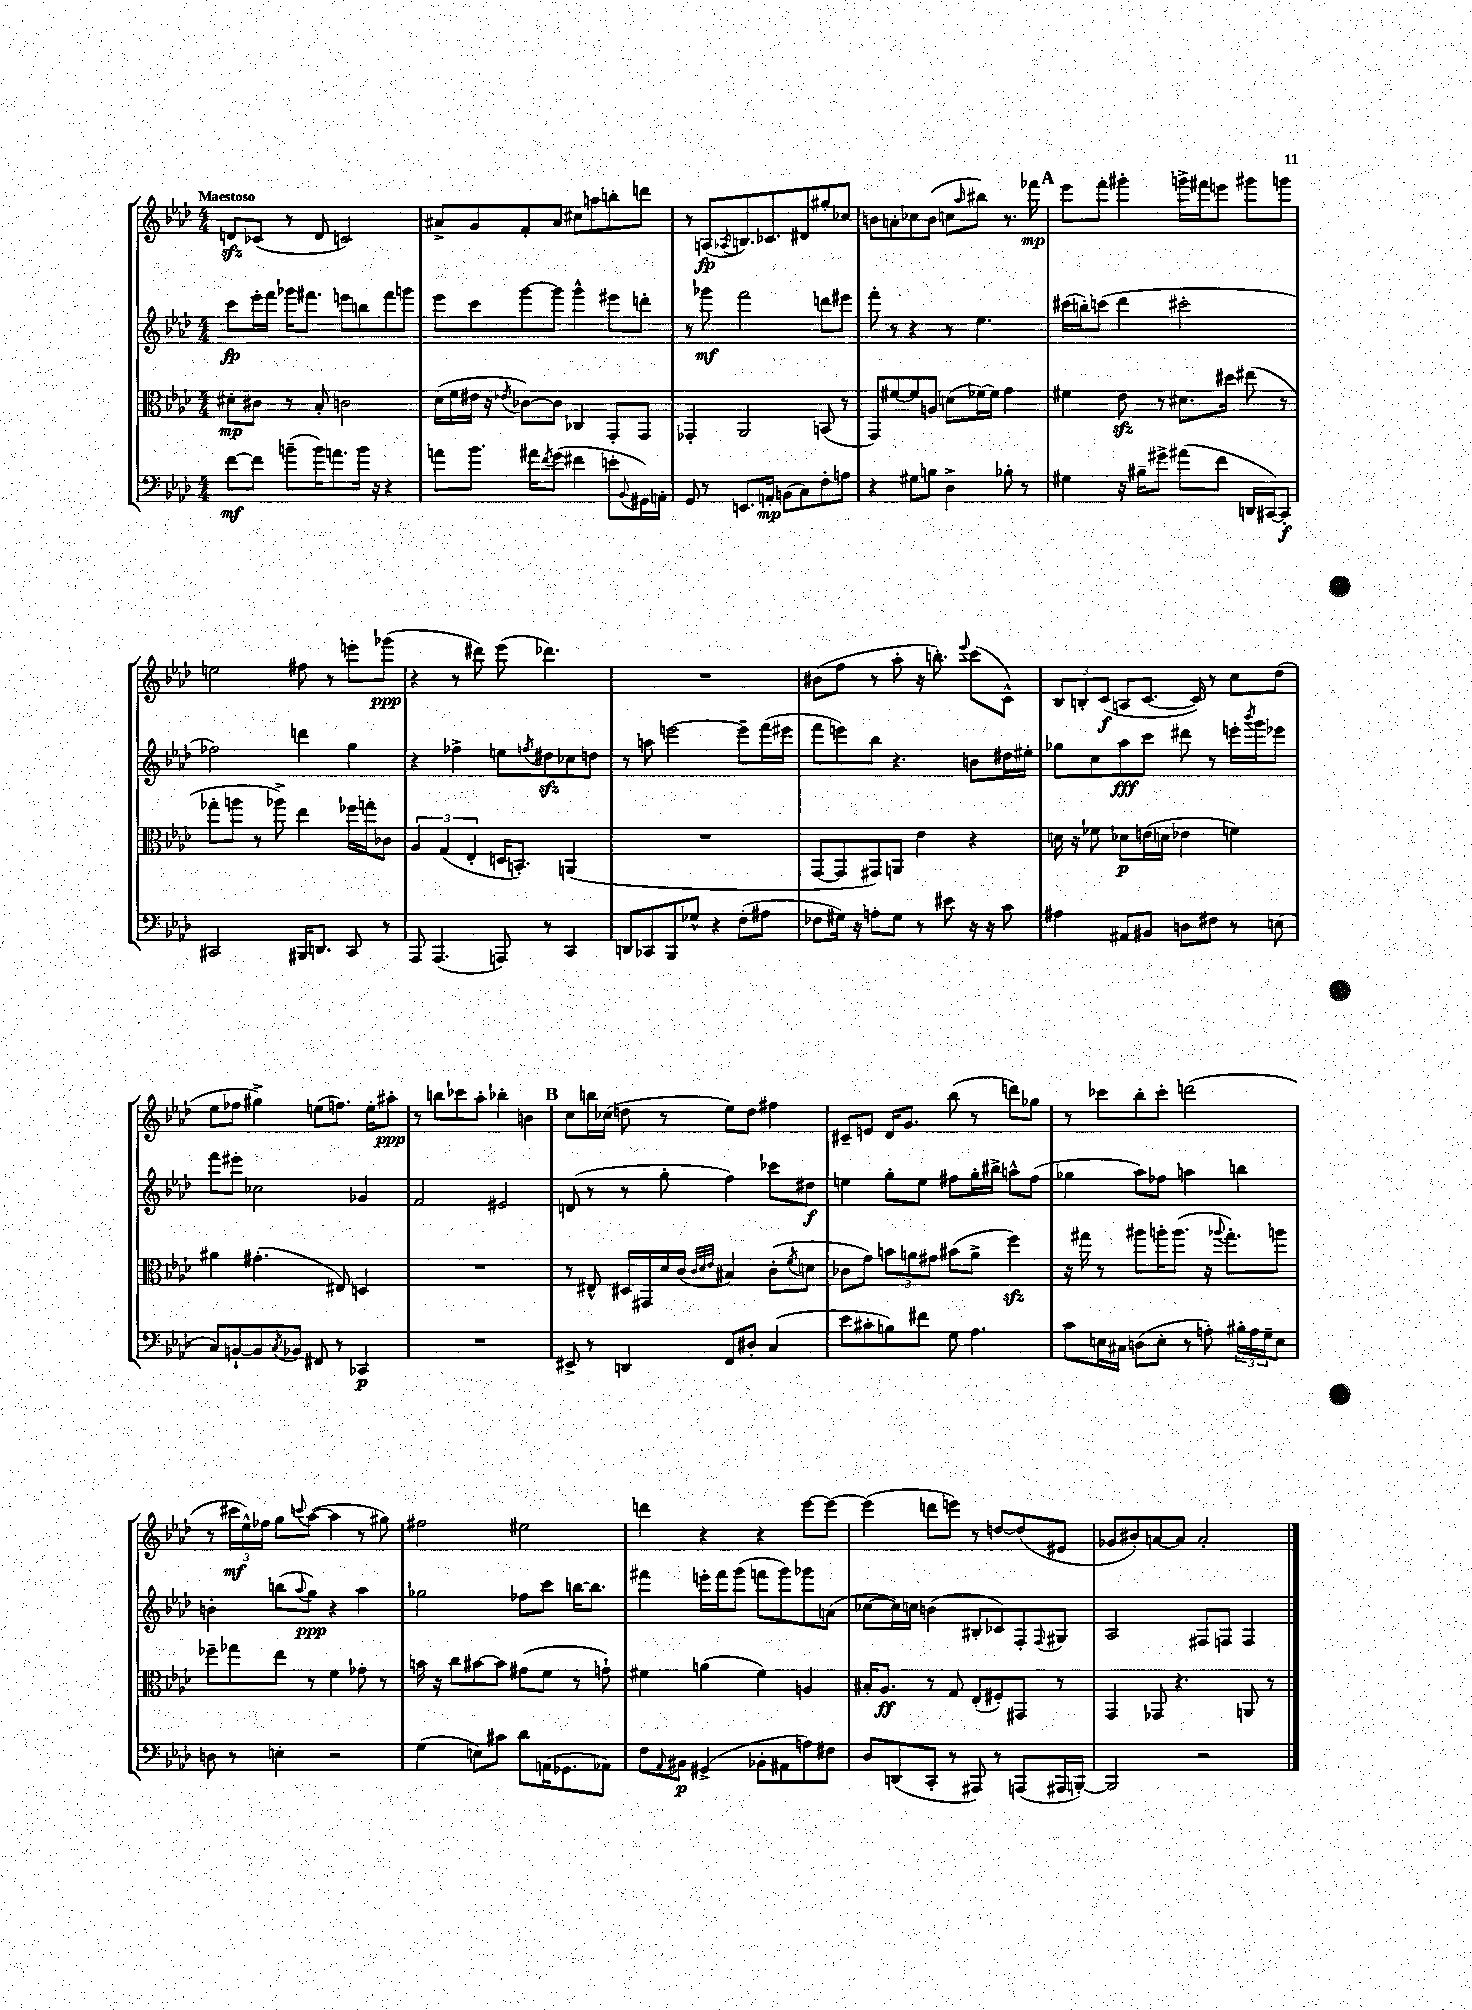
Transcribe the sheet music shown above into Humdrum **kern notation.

**kern	**dynam	**kern	**dynam	**kern	**dynam	**kern	**dynam
*part4	*part4	*part3	*part3	*part2	*part2	*part1	*part1
*staff4	*staff4	*staff3	*staff3	*staff2	*staff2	*staff1	*staff1
*clefF4	*	*clefC3	*	*clefG2	*	*clefG2	*
*k[b-e-a-d-]	*	*k[b-e-a-d-]	*	*k[b-e-a-d-]	*	*k[b-e-a-d-]	*
*M4/4	*	*M4/4	*	*M4/4	*	*M4/4	*
=1	=1	=1	=1	=1	=1	=1	=1
!	!	!	!	!	!	!LO:TX:a:B:t=Maestoso	!
[8f\L	mf	8d#X'\L	mp	8ccc\L	fp	8dnzz/L	.
8f\J]	.	8c#X\J	.	16eee-'\L	.	(8c-X/J	.
.	.	.	.	16fff\JJ	.	.	.
(8bn~\L	.	8r	.	16ggg-X\KL	.	8r	.
.	.	.	.	8.fff#X\J	.	.	.
16b\K)	.	8B-'/	.	.	.	8d/	.
8.an\	.	.	.	.	.	.	.
.	.	2cn\	.	8eeen\L	.	2cn/)	.
16b\Jk	.	.	.	8bbn\	.	.	.
16r	.	.	.	.	.	.	.
4r	.	.	.	8fff#\	.	.	.
.	.	.	.	8gggn\J	.	.	.
=2	=2	=2	=2	=2	=2	=2	=2
8an\L	.	(16d-\LL	.	8eee-\L	.	8a#X^/L	.
.	.	16f\	.	.	.	.	.
8.b-\J	.	16e#X\JJ	.	8ccc\	.	8g/	.
.	.	16r	.	.	.	.	.
.	.	8qe-X/	.	.	.	.	.
.	.	[8c-X\L)	.	[8ggg\	.	8f'/	.
16a#X\KL	.	.	.	.	.	.	.
8qf/	.	.	.	.	.	.	.
(8g\J	.	8c-\J]	.	8ggg\J]	.	8a#/J	.
4f#X\	.	4C-X/	.	4ggg^^\	.	8cc#X\L	.
.	.	.	.	.	.	8aan\	.
8en'\L	.	8GG'/L	.	8eee#X\L	.	8bbn'\	.
8qqBB-/	.	.	.	.	.	.	.
16GG#X\L)	.	8GG/J	.	8dddn'\J	.	8dddn\J	.
16AAn'\JJ	.	.	.	.	.	.	.
=3	=3	=3	=3	=3	=3	=3	=3
8GG/	.	4GG-X'/	.	8r	.	8r	.
8r	.	.	.	8ggg-X\	mf	(8An/L	fp
.	.	.	.	.	.	8qA-X/	.
8.EEn/L	.	2AA-/	.	2fff\	.	8.Bn/)	.
16AAn'/Jk	mp	.	.	.	.	8.c-X/	.
(8BBn\L	.	.	.	.	.	.	.
8C\)	.	.	.	.	.	8d#X/	.
8F'\	.	(8BBn/	.	8dddn\L	.	8gg#X'/	.
8An\J	.	8r	.	8eee#X\J	.	8cc-X/J	.
=4	=4	=4	=4	=4	=4	=4	=4
4r	.	8GG/L)	.	8fff'\	.	8bn\L	.
.	.	[8f#X/	.	8r	.	8an'\	.
8G#X\L	.	8f#/]	.	4r	.	8cc-X\	.
8Bn\J	.	8An/J	.	.	.	(8b\J	.
4D-^\	.	(8dn\L	.	8r	.	8ccn\L	.
.	.	.	.	.	.	16qqaa-/	.
.	.	[16f-X\L)	.	4.ee-\	.	8bb#X\J)	.
.	.	16f-\JJ]	.	.	.	.	.
8B-X'\	.	4g\	.	.	.	8.r	.
8r	.	.	.	.	.	.	.
.	.	.	.	.	.	16fff-X\	mp
!!LO:REH:place=s1:t=A
=5	=5	=5	=5	=5	=5	=5	=5
4G#X\	.	4f#X\	.	(16ccc#X\LL	.	8eee-\L	.
.	.	.	.	16bbn'\J)	.	.	.
.	.	.	.	(8cccn\J	.	8fff'\J	.
16r	.	8e-zz\	.	4ddd-\	.	4ggg#X'\	.
16B#X~\KL	.	.	.	.	.	.	.
8g#X^\J	.	8r	.	.	.	.	.
(8a#X\L	.	8.d#X\L	.	2ccc#X'\	.	16gggn^\LL	.
.	.	.	.	.	.	16fff#X\J	.
8f\J	.	.	.	.	.	8eeen\J	.
.	.	16dd#X\Jk	.	.	.	.	.
16DDn/LL	.	(8ee#X\	.	.	.	8ggg#X\L	.
[16CC#X/J)	.	.	.	.	.	.	.
8CC#'/J]	f	8r	.	.	.	8gggn\J	.
!!LO:LB:g=z
=6	=6	=6	=6	=6	=6	=6	=6
2CC#X/	.	8gg-X'\L	.	2ff-X\)	.	2een\	.
.	.	8aan\J	.	.	.	.	.
.	.	8r	.	.	.	.	.
.	.	8aa-X^\)	.	.	.	.	.
16BBB#X/KL	.	4ee-\	.	4dddn\	.	8ff#X\	.
8.DDn/J	.	.	.	.	.	.	.
.	.	.	.	.	.	8r	.
8CC#/	.	16ff-X\LL	.	4gg\	.	8eeen'\L	.
.	.	16ggn'\J	.	.	.	.	.
8r	.	8c-X\J	.	.	.	(8ggg-X\J	ppp
=7	=7	=7	=7	=7	=7	=7	=7
8AAA-/	.	6A-/	.	4r	.	4r	.
(4.AAA-/	.	.	.	.	.	.	.
.	.	(6G/	.	.	.	.	.
.	.	.	.	4ff-X^\	.	8r	.
.	.	6E-'/	.	.	.	.	.
.	.	.	.	.	.	8ddd#X\)	.
8AAAn/)	.	16Dn/KL	.	8een\L	.	(8eee-\	.
.	.	8.BBn'/J)	.	.	.	.	.
.	.	.	.	8qffn/	.	.	.
8r	.	.	.	8dd#Xzz\	.	4.ddd-X\)	.
4CC/	.	(4AAn/	.	8cc-X\	.	.	.
.	.	.	.	8ddn\J	.	.	.
=8	=8	=8	=8	=8	=8	=8	=8
8DDn/L	.	1r	.	8r	.	1r	.
8CC-X/	.	.	.	8aan\	.	.	.
8BBB-/	.	.	.	[2eeen\	.	.	.
8G-X^^/J	.	.	.	.	.	.	.
4r	.	.	.	.	.	.	.
(8F'\L	.	.	.	8eee~\L]	.	.	.
8A#X\J	.	.	.	(16fff\L	.	.	.
.	.	.	.	16eee#X\JJ	.	.	.
=9	=9	=9	=9	=9	=9	=9	=9
8F-X\L	.	[8GG/L	.	8fff\L	.	(8b#X\L	.
16G#X\Jk)	.	8GG/]	.	8eeen\)	.	8ff\J	.
16r	.	.	.	.	.	.	.
8An'\L	.	8GG#X/)	.	8bb-\J	.	8r	.
8G#\J	.	8AAn/J	.	4.r	.	8aa-'\	.
8r	.	4e-\	.	.	.	16r	.
.	.	.	.	.	.	8.bbn'\)	.
8e#X\	.	.	.	.	.	.	.
.	.	.	.	.	.	8qqeee-/	.
16r	.	4r	.	8bn\L	.	(8ccc\L	.
16r	.	.	.	.	.	.	.
8c\	.	.	.	16dd#X\L	.	8c^^\J)	.
.	.	.	.	16ee#X'\JJ	.	.	.
=10	=10	=10	=10	=10	=10	=10	=10
4A#X\	.	16dn\	.	8gg-X\L	.	12B-/L	.
.	.	16r	.	.	.	.	.
.	.	.	.	.	.	12Bn'/	.
.	.	8f-X\	.	8cc\	.	.	.
.	.	.	.	.	.	(12c/J	f
8AA#X/L	.	8d-X\L	p	8aa-\	fff	8An/L	.
8BB#X/J	.	(16en\L	.	8ccc\J	.	[8.c/J	.
.	.	16dn\JJ	.	.	.	.	.
8Dn\L	.	4e-X\	.	8ddd#X\	.	.	.
.	.	.	.	.	.	16c/])	.
8F#X\J	.	.	.	8r	.	8r	.
8r	.	4fn\)	.	16eeen'\LL	.	8cc\L	.
.	.	.	.	8qbbb-/	.	.	.
.	.	.	.	16ggg\J	.	.	.
(8En\	.	.	.	8eee-X\J	.	(8dd-\J	.
!!LO:LB:g=z
=11	=11	=11	=11	=11	=11	=11	=11
8C/L)	.	4a#X\	.	8fff\L	.	8ee-\L	.
[8BBn`/	.	.	.	8eee#X'\J	.	8ff-X\J	.
8BB/]	.	(4.g#X'\	.	2cc-X\	.	4gg#X^\)	.
8qC/	.	.	.	.	.	.	.
8BB-X/J	.	.	.	.	.	.	.
8FF#X/	.	.	.	.	.	(8een\L	.
8r	.	8E#X/)	.	.	.	8.ffn\J)	.
4CC-X/	p	4Dn/	.	4g-X/	.	.	.
.	.	.	.	.	.	16ee'\KL	.
.	.	.	.	.	.	8aa#X'\J	ppp
=12	=12	=12	=12	=12	=12	=12	=12
1r	.	1r	.	2f/	.	8r	.
.	.	.	.	.	.	8bbn\L	.
.	.	.	.	.	.	8ccc-X\	.
.	.	.	.	.	.	8aa-'\J	.
.	.	.	.	2e#X/	.	4bb-X'\	.
.	.	.	.	.	.	4bn\	.
!!LO:REH:place=s1:t=B
=13	=13	=13	=13	=13	=13	=13	=13
8EE#X^/	.	8r	.	(8dn/	.	8cc\L	.
8r	.	8E#X^^/	.	8r	.	16bbn\L	.
.	.	.	.	.	.	(16cc-X\JJ	.
4DDn/	.	16D#X/LL	.	8r	.	8ddn\	.
.	.	16GG#X/	.	.	.	.	.
.	.	16d-/	.	8gg'\	.	8r	.
.	.	(16c/JJ	.	.	.	.	.
.	.	32qqc/LLL	.	.	.	.	.
.	.	32qqd-/	.	.	.	.	.
.	.	32qqe-/JJJ	.	.	.	.	.
8FF/L	.	4B#X/)	.	4ff\)	.	8ee-\L)	.
8D#X'/J	.	.	.	.	.	8dd\J	.
(4C/	.	(8c'\L	.	8ccc-X\L	.	4ff#X\	.
.	.	8qf/	.	.	.	.	.
.	.	8dn\J	.	8dd#X\J	f	.	.
=14	=14	=14	=14	=14	=14	=14	=14
8e-\L	.	8c-X\L	.	4een\	.	8c#X~/L	.
8c#X'\	.	8g\J)	.	.	.	8en/J	.
8Bn\)	.	12bn\L	.	8gg'\L	.	16d-/KL	.
.	.	.	.	.	.	8.g/J	.
.	.	12an\	.	.	.	.	.
8f#X\J	.	.	.	8ee\J	.	.	.
.	.	12g#X\J	.	.	.	.	.
8G\	.	(8b#X\L	.	8ff#X\L	.	(8bb-\	.
4.A-\	.	8a^\J	.	16gg'\L	.	8r	.
.	.	.	.	16bb#X^\JJ	.	.	.
.	.	4ffzz\)	.	8aan^^\L	.	8dddn\L)	.
.	.	.	.	(8ff#\J	.	8gg-X\J	.
=15	=15	=15	=15	=15	=15	=15	=15
8c\L	.	16r	.	4gg-X\	.	8r	.
.	.	16gg#X\	.	.	.	.	.
16En\L	.	8r	.	.	.	8ccc-X\L	.
16C#X\JJ	.	.	.	.	.	.	.
(8Dn\L	.	8aa#X\L	.	8aa-\L)	.	8bb-'\	.
8E'\J	.	16aan'\K	.	8ff-X\J	.	8ccc-'\J	.
.	.	(8.aa\J	.	.	.	.	.
8r	.	.	.	4aan\	.	(2dddn\	.
8An'\)	.	16r	.	.	.	.	.
.	.	8qqaa-X/	.	.	.	.	.
.	.	8.gg#'\L)	.	.	.	.	.
24B#X'\LL	.	.	.	4bbn\	.	.	.
24A\	.	.	.	.	.	.	.
24G~\J	.	.	.	.	.	.	.
8E\J	.	8aan\J	.	.	.	.	.
!!LO:LB:g=z
=16	=16	=16	=16	=16	=16	=16	=16
8Dn\	.	8ff-X~\L	.	4bn'\	.	8r	.
8r	.	8gg-X\	.	.	.	24ccc#X\LL	mf
.	.	.	.	.	.	24ee-^^\)	.
.	.	.	.	.	.	24ff-X\JJ	.
4En'\	.	8ee-\J	.	(8bbn\L	.	8gg\L	.
.	.	.	.	8qqaa-/	.	8qqcccn/	.
.	.	8r	.	8gg\J)	ppp	([8aa-\J	.
2r	.	4f\	.	4r	.	4aa-\]	.
.	.	8g-X'\	.	4aa-\	.	8r	.
.	.	8r	.	.	.	8gg#X\)	.
=17	=17	=17	=17	=17	=17	=17	=17
(4G\	.	16bn\	.	2gg-X\	.	2ff#X\	.
.	.	16r	.	.	.	.	.
.	.	8cc\L	.	.	.	.	.
8En\L)	.	[8b#X\	.	.	.	.	.
8c#X\J	.	8b#\J]	.	.	.	.	.
8d-\L	.	(8g#X\L	.	8ff-X\L	.	2ee#X\	.
(16AAn\K	.	8f\J	.	8ccc\J	.	.	.
8.GG-X\	.	.	.	.	.	.	.
.	.	8r	.	[16bbn\KL	.	.	.
.	.	.	.	8.bb\J]	.	.	.
8AA-X\J)	.	8gn`\)	.	.	.	.	.
=18	=18	=18	=18	=18	=18	=18	=18
8F\L	.	4f#X\	.	4fff#X\	.	4dddn\	.
8qqAA-/	.	.	.	.	.	.	.
8BB#X\J	p	.	.	.	.	.	.
(4GG#X^/	.	(4an\	.	16eeen'\LL	.	4r	.
.	.	.	.	16fff#\J	.	.	.
.	.	.	.	(8ggg\J	.	.	.
8BB-X'\L	.	4f#\)	.	8fffn\L	.	4r	.
8AA#X\	.	.	.	8ggg\)	.	.	.
8An\)	.	4An/	.	8ggg-X\	.	[8eee-\L	.
8F#X\J	.	.	.	(8an\J	.	8eee-\J_	.
=19	=19	=19	=19	=19	=19	=19	=19
8D-/L	.	16B#X'/KL	.	[8cc-X\L	.	(4eee-\]	.
.	.	8.A-/J	ff	.	.	.	.
(8DDn/	.	.	.	16cc-\L])	.	.	.
.	.	.	.	16ccn\JJ	.	.	.
8CC'/J	.	8r	.	(4bn\	.	8dddn\L	.
8r	.	8G/	.	.	.	8eeen\J)	.
8AAA#X/)	.	(8E-'/L	.	8B#X'/L	.	8r	.
8r	.	8F#X'/)	.	8c-X/)	.	[8ddn/L	.
(8AAAn/L	.	8GG#X/J	.	8F'/	.	(8dd/]	.
.	.	.	.	8qqF/	.	.	.
16AAA#X/L	.	8r	.	8G#X/J	.	8e#X/J	.
[16BBBn'/JJ)	.	.	.	.	.	.	.
=20	=20	=20	=20	=20	=20	=20	=20
2BBB/]	.	4GG/	.	2A-/	.	8g-X/L	.
.	.	.	.	.	.	8b#X'/)	.
.	.	8GG-X/	.	.	.	[8an/	.
.	.	4.r	.	.	.	8a/J]	.
2r	.	.	.	8F#X/L	.	2a'/	.
.	.	.	.	8Fn/J	.	.	.
.	.	8AAn/	.	4F/	.	.	.
.	.	8r	.	.	.	.	.
==	==	==	==	==	==	==	==
*-	*-	*-	*-	*-	*-	*-	*-
